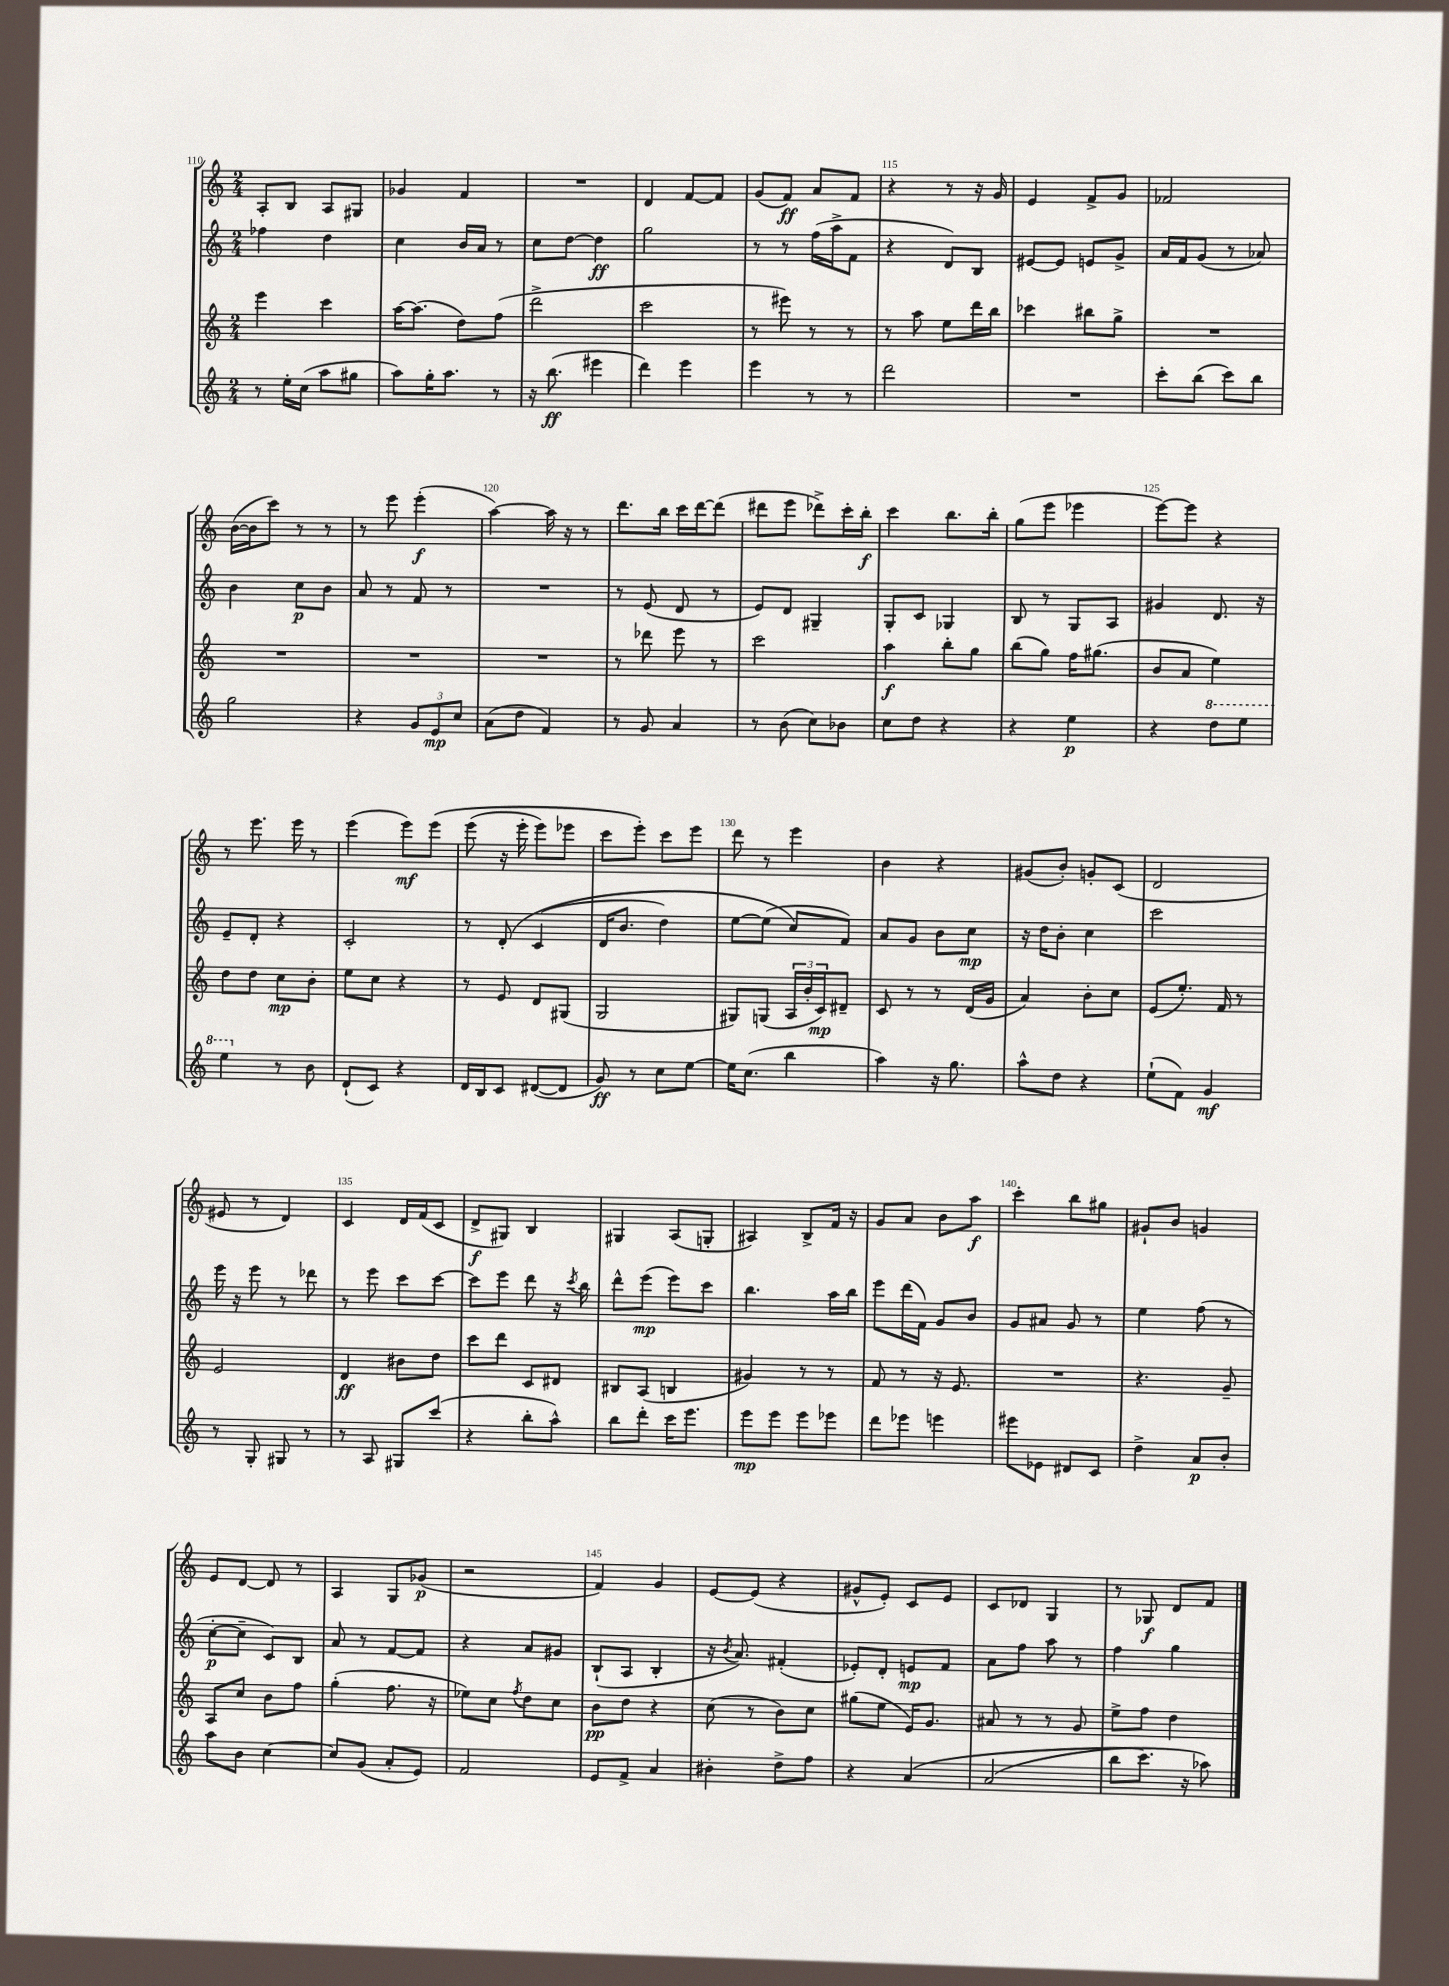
<<
\new StaffGroup <<
\new Staff = "s0" {
    \clef treble \key c \major \numericTimeSignature \time 2/4
    a8-. b8 a8 gis8 |
    ges'4 f'4 |
    R2 |
    d'4 f'8~ f'8 |
    g'8( f'8\ff) a'8 f'8 |
    r4 r8 r16 g'16 |
    e'4 f'8-> g'8 |
    fes'2 |
    b'16~( b'16 c'''8) r8 r8 |
    r8 e'''8 e'''4-.\f( |
    a''4~) a''16 r16 r8 |
    d'''8. b''16 c'''16 d'''16~ d'''8( |
    dis'''8 e'''8 des'''8->) c'''16-. b''16-.\f |
    c'''4 b''8. b''16-. |
    g''8( e'''8 ees'''4 |
    e'''8~) e'''8 r4 |
    r8 e'''8. e'''16 r8 |
    e'''4( e'''8\mf) e'''8\( |
    e'''8( r16 e'''16-. e'''8) ees'''8 |
    c'''8 e'''8-.\) c'''8 e'''8 |
    d'''8 r8 e'''4 |
    b'4 r4 |
    gis'8( b'8-.) g'8-. c'8( |
    d'2 |
    eis'8 r8 d'4) |
    c'4 d'16 f'16( c'8 |
    d'8->\f gis8) b4 |
    gis4 a8( g8-. |
    ais4) b8-> f'16 r16 |
    g'8 a'8 b'8 a''8\f |
    c'''4-. b''8 gis''8 |
    gis'8-! b'8 g'4 |
    e'8 d'8~ d'8 r8 |
    a4 g8 ges'8\p( |
    r2 |
    f'4) g'4 |
    e'8~ e'8( r4 |
    gis'8-^ e'8-.) c'8 e'8 |
    c'8 des'8 g4 |
    r8 ges8\f d'8 f'8 \bar "|." |
}
\new Staff = "s1" {
    \clef treble \key c \major \numericTimeSignature \time 2/4
    fes''4 d''4 |
    c''4 b'16 a'16 r8 |
    c''8 d''8~ d''4\ff |
    g''2 |
    r8 r8 f''16( a''16-> f'8 |
    r4 d'8) b8 |
    eis'8~ eis'8 e'8 g'8-> |
    a'16 f'16 g'8( r8 aes'8) |
    b'4 c''8\p b'8 |
    a'8 r8 f'8 r8 |
    R2 |
    r8 e'8( d'8 r8 |
    e'8) d'8 gis4-- |
    g8-. c'8 ges4 |
    b8 r8 g8 a8 |
    gis'4 d'8. r16 |
    e'8-- d'8-. r4 |
    c'2-. |
    r8 d'8-.\( c'4( |
    d'16 b'8. d''4) |
    e''8~ e''8( c''8\) f'8) |
    a'8 g'8 b'8 c''8\mp |
    r16 d''16 b'8-. c''4 |
    c'''2 |
    e'''16 r16 e'''8 r8 des'''8 |
    r8 e'''8 c'''8 c'''8~ |
    c'''8 e'''8 d'''8 r16 \acciaccatura { c'''8 } b''16 |
    d'''8-^ e'''8\mp( e'''8) c'''8 |
    b''4. a''16 b''16 |
    e'''8 d'''16( f'16) g'8 b'8 |
    g'8 ais'8 g'8 r8 |
    e''4 f''8( r8 |
    c''8~-.\p c''8-- c'8) b8 |
    a'8 r8 f'8~ f'8 |
    r4 a'8 gis'8 |
    b8-!( a8 b4-. |
    r16 \acciaccatura { b'8 } a'8.) fis'4-.( |
    ees'8-.) d'8-. e'8\mp f'8 |
    a'8 f''8 a''8 r8 |
    f''4 g''4 \bar "|." |
}
\new Staff = "s2" {
    \clef treble \key c \major \numericTimeSignature \time 2/4
    e'''4 c'''4 |
    a''16~ a''8.( d''8) f''8( |
    d'''2-> |
    c'''2 |
    r8 eis'''8) r8 r8 |
    r8 a''8 e''8 d'''16 b''16 |
    ces'''4 bis''8 g''8-> |
    R2 |
    R2 |
    R2 |
    R2 |
    r8 des'''8 e'''8 r8 |
    c'''2 |
    a''4\f b''8-. g''8 |
    b''8( g''8) f''16 gis''8.( |
    b'8 a'8 e''4) |
    d''8 d''8 c''8\mp b'8-. |
    e''8 c''8 r4 |
    r8 e'8 d'8 gis8( |
    g2 |
    gis8) g8( \tuplet 3/2 { a16 b'16-. c'16\mp) } dis'8-- |
    c'8 r8 r8 d'16( g'16 |
    a'4) b'8-. c''8 |
    e'8( e''8.-.) f'16 r8 |
    e'2 |
    d'4\ff bis'8 d''8 |
    c'''8 d'''8 c'8 dis'8 |
    bis8 a8( b4 |
    gis'4) r8 r8 |
    f'8 r8 r16 e'8. |
    R2 |
    r4. g'8-- |
    a8 c''8 b'8 f''8 |
    g''4-.( f''8. r16 |
    ees''8) c''8 \acciaccatura { f''8 } d''8 c''8 |
    b'8\pp d''8 r4 |
    c''8( r8 b'8) c''8 |
    gis''8( e''8 e'16) g'8. |
    ais'8 r8 r8 g'8 |
    e''8-> f''8 d''4 \bar "|." |
}
\new Staff = "s3" {
    \clef treble \key c \major \numericTimeSignature \time 2/4
    r8 e''16-. c''16( a''8 gis''8 |
    a''8) g''16-. a''8. r8 |
    r16 b''8.\ff( eis'''4 |
    d'''4) e'''4 |
    e'''4 r8 r8 |
    d'''2 |
    R2 |
    c'''8-. b''8( c'''8) b''8 |
    g''2 |
    r4 \tuplet 3/2 { g'8 e'8\mp c''8 } |
    a'8( d''8 f'4) |
    r8 g'8 a'4 |
    r8 b'8( c''8) bes'8 |
    c''8 d''8 r4 |
    r4 e''4\p |
    r4 \ottava #1 d'''8 e'''8 |
    e'''4 \ottava #0 r8 b'8 |
    d'8-!( c'8) r4 |
    d'16 b16 c'8 dis'8~( dis'8 |
    g'8\ff) r8 c''8 e''8~ |
    e''16 c''8.( b''4 |
    a''4) r16 g''8. |
    a''8-^ d''8 r4 |
    e''8-!( f'8) g'4\mf |
    r8 g8-. gis8 r8 |
    r8 a8 gis8 c'''8( |
    r4 b''8-. a''8-^) |
    b''8 d'''8-. c'''16 e'''8. |
    e'''8\mp e'''8 e'''8 ees'''8 |
    d'''8 ees'''8 e'''4 |
    eis'''8 ees'8 dis'8 c'8 |
    d''4-> a'8\p b'8-. |
    a''8 b'8 c''4~ |
    c''8 g'8( a'8-. e'8) |
    f'2 |
    e'8 f'8-> a'4 |
    bis'4-. d''8-> f''8 |
    r4 a'4\( |
    a'2( |
    b''8 c'''8.) r16 aes''8\) \bar "|." |
}
>>
>>
\layout { \context { \Score currentBarNumber = #110 \override BarNumber.break-visibility = ##(#f #t #t) barNumberVisibility = #(every-nth-bar-number-visible 5) } }
